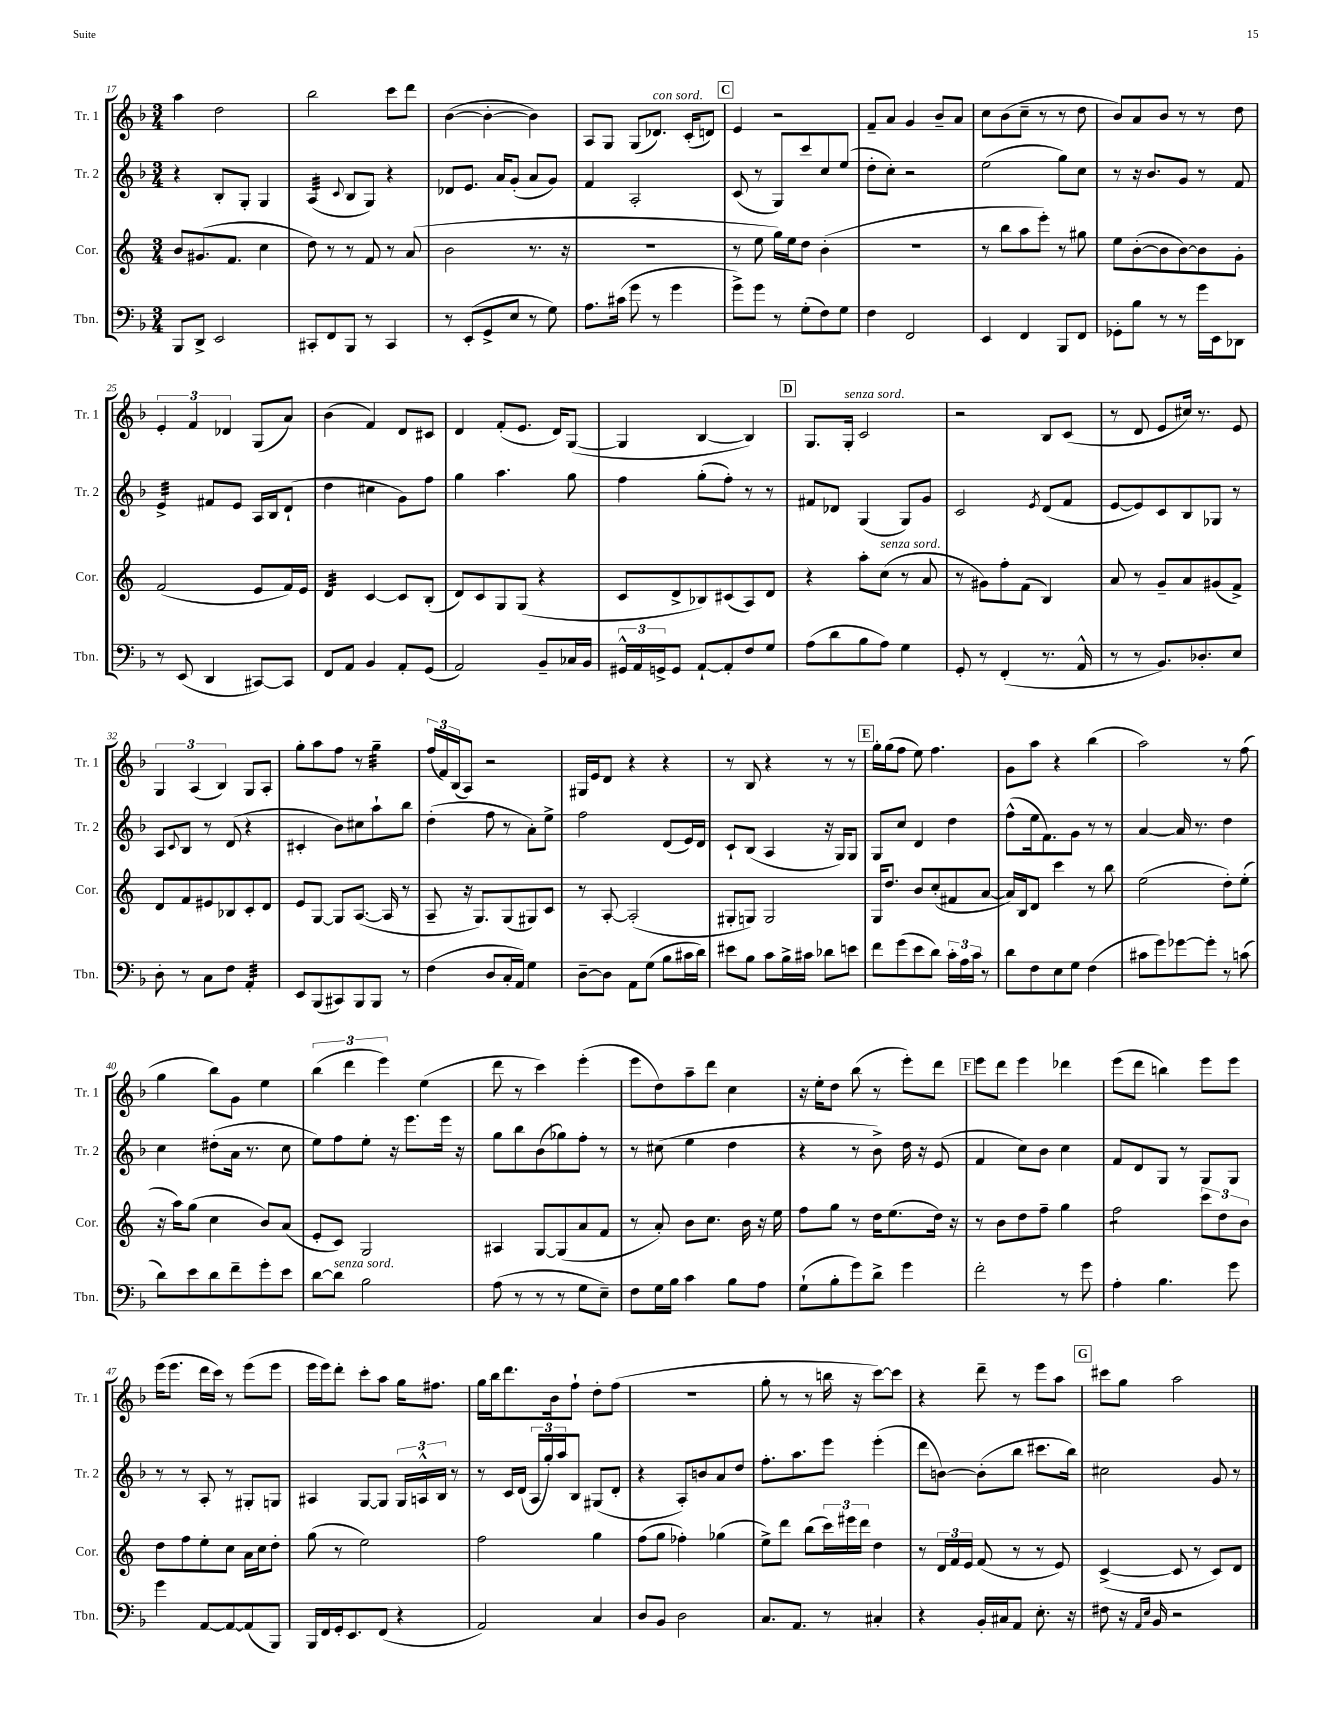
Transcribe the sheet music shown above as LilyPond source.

<<
\new StaffGroup <<
\new Staff = "s0" \with { instrumentName = "Tr. 1" shortInstrumentName = "Tr. 1" } {
    \clef treble \key f \major \numericTimeSignature \time 3/4
    a''4 d''2 |
    bes''2 c'''8 d'''8 |
    bes'4~( bes'4~-. bes'4) |
    a8 g8 g8( des'8.^\markup { \italic "con sord." }) c'16-.( d'8) |
    \mark \markup { \box "C" } e'4 r2 |
    f'8-- a'8 g'4 bes'8-- a'8 |
    c''8 bes'8( c''8-- r8 r8 d''8 |
    bes'8) a'8 bes'8 r8 r8 d''8 |
    \tuplet 3/2 { e'4-. f'4 des'4 } g8( a'8) |
    bes'4( f'4) d'8 cis'8 |
    d'4 f'8-.( e'8. d'16) g8~( |
    g4 bes4~ bes4) |
    \mark \markup { \box "D" } g8. g16-.^\markup { \italic "senza sord." } c'2 |
    r2 bes8 c'8( |
    r8 d'8 e'8 cis''16) r8. e'8 |
    \tuplet 3/2 { g4 a4( bes4) } g8 a8-. |
    g''8-. a''8 f''8 r8 g''4:32-- |
    \tuplet 3/2 { f''16( f'16) bes16( } a8) r2 |
    gis16 e'16 d'8 r4 r4 |
    r8 bes8 r4 r8 r8 |
    \mark \markup { \box "E" } g''16-. g''16( f''8 e''8) f''4. |
    g'8 a''8 r4 bes''4( |
    a''2) r8 f''8( |
    g''4 bes''8) g'8 e''4 |
    \tuplet 3/2 { bes''4( d'''4 e'''4) } e''4( |
    d'''8 r8 c'''4) e'''4-.( |
    e'''8 d''8) a''8-- d'''8 c''4 |
    r16 e''16-. d''8 bes''8( r8 e'''8-.) d'''8 |
    \mark \markup { \box "F" } e'''8 d'''8 e'''4 des'''4 |
    e'''8( d'''8 b''4) e'''8 e'''8 |
    e'''16( e'''8. d'''16 c'''16) r8 e'''8( e'''8 |
    e'''16 e'''16) d'''8-. c'''8-. a''8 g''16 fis''8. |
    g''16 bes''16 d'''8. bes'16 f''8-! d''8-. f''8( |
    R2. |
    g''8-. r8 r8 b''16 r16 c'''8~) c'''8 |
    r4 d'''8-- r8 e'''8 a''8 |
    \mark \markup { \box "G" } cis'''8 g''8 a''2 \bar "|." |
}
\new Staff = "s1" \with { instrumentName = "Tr. 2" shortInstrumentName = "Tr. 2" } {
    \clef treble \key f \major \numericTimeSignature \time 3/4
    r4 bes8-. g8-. g4 |
    a4:32( \appoggiatura { c'8 } bes8 g8) r4 |
    des'8 e'8. a'16 g'8-.( a'8 g'8) |
    f'4 a2-. |
    \mark \markup { \box "C" } c'8( r8 g8) c'''8 c''8 e''8( |
    d''8-. c''8-.) r2 |
    e''2( g''8) c''8 |
    r8 r16 bes'8. g'8 r8 f'8 |
    e'4:32-> fis'8 e'8 a16 bes16 d'8-!( |
    d''4 cis''4 g'8) f''8 |
    g''4 a''4. g''8 |
    f''4 g''8-.( f''8-.) r8 r8 |
    \mark \markup { \box "D" } fis'8 des'8 g4( g8) g'8 |
    c'2 \acciaccatura { e'8 } d'8( f'8 |
    e'8~ e'8) c'8 bes8 ges8 r8 |
    a8 \appoggiatura { c'8 } bes8 r8 d'8( r4 |
    cis'4-. bes'8) cis''8 a''8-! bes''8 |
    d''4-.( f''8 r8 a'8-.) e''8-> |
    f''2 d'8( e'16) d'16 |
    c'8-! bes8( a4 r16 g16) g8 |
    \mark \markup { \box "E" } g8 c''8 d'4 d''4 |
    f''8-^( e''16 f'8.) g'8 r8 r8 |
    a'4~ a'16 r8. d''4 |
    c''4 dis''8-.( a'16 r8. c''8 |
    e''8) f''8 e''8-. r16 e'''8. e'''16 r16 |
    g''8 bes''8 bes'8( ges''8) f''8-. r8 |
    r8 cis''8( e''4 d''4 |
    r4 r8 bes'8->) d''16 r16 e'8( |
    \mark \markup { \box "F" } f'4 c''8) bes'8 c''4 |
    f'8 d'8 g8 r8 g8 g8 |
    r8 r8 a8-. r8 gis8-. g8 |
    ais4 g8~ g8 \tuplet 3/2 { g16 a16-^ bes16 } r8 |
    r8 c'16 d'16( \tuplet 3/2 { a16 g''16-.) a''16 } bes8 gis8( d'8-. |
    r4 a8-.) b'8 a'8 d''8 |
    f''8.-. a''8. e'''8 e'''4-.( |
    d'''8 b'8~) b'8-.( bes''8 cis'''8. bes''16) |
    \mark \markup { \box "G" } cis''2 g'8 r8 \bar "|." |
}
\new Staff = "s2" \with { instrumentName = "Cor." shortInstrumentName = "Cor." } {
    \clef treble \key c \major \numericTimeSignature \time 3/4
    b'8 gis'8.( f'8. c''4 |
    d''8) r8 r8 f'8 r8 a'8( |
    b'2 r8. r16 |
    R2. |
    \mark \markup { \box "C" } r8 e''8 g''16) e''16 d''8 b'4-.( |
    R2. |
    r8 b''8 a''8 e'''8-.) r8 gis''8 |
    e''8 b'8~-.( b'8 b'8~) b'8 g'8-. |
    f'2( e'8 f'16) e'16 |
    d'4:32 c'4~ c'8 b8-.( |
    d'8) c'8 g8 g8( r4 |
    c'8 d'8-> bes8) cis'8( a8) d'8 |
    \mark \markup { \box "D" } r4 a''8-. c''8^\markup { \italic "senza sord." }( r8 a'8 |
    r8 gis'8) f''8-. f'8( b4) |
    a'8 r8 g'8-- a'8 gis'8( f'8->) |
    d'8 f'8 eis'8 bes8 c'8-. d'8 |
    e'8 g8~ g8 a8.~( a16 r8 |
    a8-- r16 g8.) g8( gis8) c'8 |
    r8 a8~-. a2-.( |
    gis8-. g8) g2 |
    \mark \markup { \box "E" } g16 d''8. b'8 c''8-.( fis'8 a'8~ |
    a'16) b16 d'8 c'''4 r8 b''8 |
    e''2( d''8-.) e''8-.( |
    r16 a''16) g''8( c''4 b'8) a'8( |
    e'8-. c'8) g2 |
    ais4 g8~ g8( a'8 f'8 |
    r8 a'8-.) b'8 c''8. b'16 r16 e''16 |
    f''8 g''8 r8 d''16 e''8.( d''16) r16 |
    \mark \markup { \box "F" } r8 b'8 d''8 f''8-- g''4 |
    f''2:8 \tuplet 3/2 { c'''8 d''8 b'8 } |
    d''8 f''8 e''8-. c''8 a'16 c''16 d''8-. |
    g''8( r8 e''2) |
    f''2 g''4 |
    f''8( g''8 fes''4-.) ges''4( |
    e''8->) d'''8 b''8( \tuplet 3/2 { c'''16) eis'''16 d'''16 } d''4 |
    r8 \tuplet 3/2 { d'16 f'16 e'16 } f'8( r8 r8 e'8) |
    \mark \markup { \box "G" } c'4~->( c'8 r8 c'8) d'8 \bar "|." |
}
\new Staff = "s3" \with { instrumentName = "Tbn." shortInstrumentName = "Tbn." } {
    \clef bass \key f \major \numericTimeSignature \time 3/4
    bes,,8 d,8-> e,2 |
    cis,8-. f,8 bes,,8 r8 cis,4 |
    r8 e,8-.( g,8-> e8 r8 g8) |
    a8. cis'16( g'8 r8 g'4 |
    \mark \markup { \box "C" } g'8->) g'8 r8 g8-.( f8) g8 |
    f4 f,2 |
    e,4 f,4 bes,,8 f,8 |
    ges,8-. bes8 r8 r8 g'16 e,16 des,8 |
    r8 e,8( d,4 cis,8~) cis,8 |
    f,8 a,8 bes,4 a,8-. g,8( |
    a,2) bes,8-- ces16 bes,16 |
    \tuplet 3/2 { gis,16-^ a,16 g,16-> } g,8 a,8~-! a,8-. f8 g8 |
    \mark \markup { \box "D" } a8( d'8 bes8 a8) g4 |
    g,8-. r8 f,4-.( r8. a,16-^ |
    r8 r8 bes,8.) des8.-. e8 |
    d8-. r8 c8 f8 a,4:32-. |
    e,8 bes,,8( cis,8) bes,,8 bes,,8 r8 |
    f4( d8 c16-. a,16) g4 |
    d8~-- d8 a,8 g8( bes8 cis'16 d'16) |
    eis'8 bes8 c'8 bes16-> cis'16 des'8 e'8 |
    \mark \markup { \box "E" } f'8 g'8( e'8 d'8) \tuplet 3/2 { c'16-. a16 c'16 } r8 |
    d'8 f8 e8 g8 f4( |
    cis'8 g'8) ges'8~ ges'8-. r8 c'8( |
    d'8) e'8 d'8 f'8-- g'8-. e'8 |
    d'8~ d'8^\markup { \italic "senza sord." } bes2 |
    a8( r8 r8 r8 g8 e8--) |
    f8 g16 bes16 c'4 bes8 a8 |
    g8-!( bes8-. g'8) d'8-> g'4 |
    \mark \markup { \box "F" } f'2-. r8 g'8 |
    a4-. bes4. g'8 |
    g'4 a,8~ a,8~ a,8( bes,,8) |
    bes,,16 f,16 g,16-. e,8. f,8( r4 |
    a,2) c4 |
    d8 bes,8 d2 |
    c8. a,8. r8 cis4-. |
    r4 bes,16-. cis16 a,8 e8.-. r16 |
    \mark \markup { \box "G" } fis8 r16 \grace { a,16 e16 } bes,16 r2 \bar "|." |
}
>>
>>
\layout { \context { \Score currentBarNumber = #17 } }
